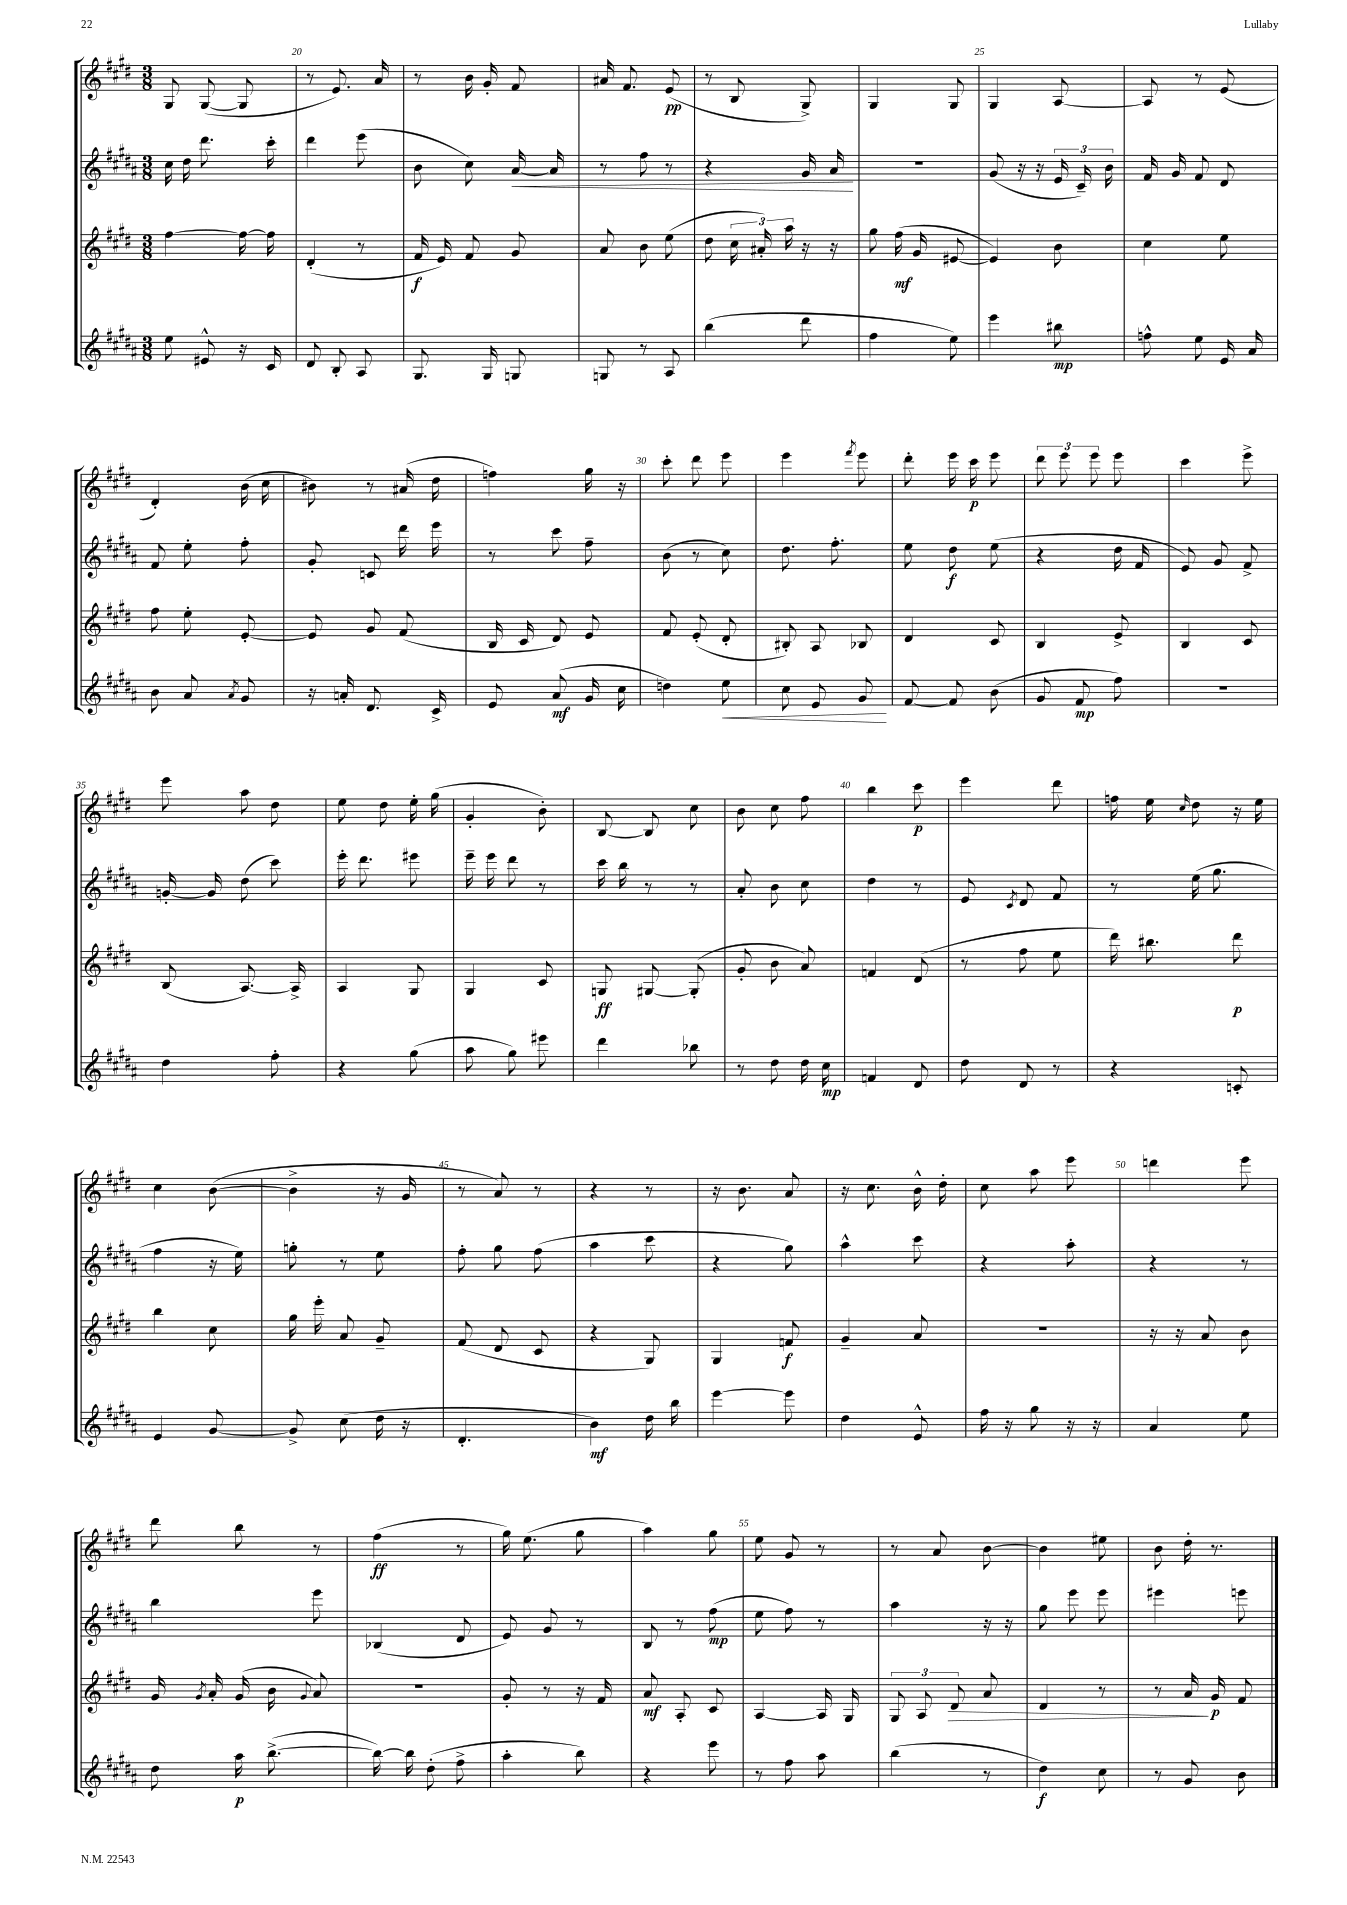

**kern	**kern	**kern	**kern
*staff4	*staff3	*staff2	*staff1
*clefG2	*clefG2	*clefG2	*clefG2
*k[f#c#g#d#a#]	*k[f#c#g#d#]	*k[f#c#g#d#a#]	*k[f#c#g#d#]
*M3/8	*M3/8	*M3/8	*M3/8
8ee	[4ff#	16cc#	8G#
.	.	16dd#	.
8e#^^	.	8.ddd#	([8G#
16r	16ff#_	.	8G#]
16c#	16ff#]	16ccc#'	.
=	=	=	=
8d#	(4d#'	4ddd#	8r
8B'	.	.	8.e)
8A#	8r	(8eee	.
.	.	.	16a
=	=	=	=
8.G#	16f#	8b	8r
.	16e)	.	.
.	8f#	8cc#)	16b
16G#	.	.	16g#'
8G	8g#	[16a#	8f#
.	.	16a#]	.
=	=	=	=
8G	8a	8r	16a#
.	.	.	8.f#
8r	8b	8ff#	.
8A#	(8ee	8r	(8e
=	=	=	=
(4bb	8dd#	4r	8r
.	24cc#	.	8B
.	24a#')	.	.
.	24aa	.	.
8ddd#	16r	16g#	8G#^)
.	16r	16a#	.
=	=	=	=
4ff#	8gg#	4.r	4G#
.	(16ff#	.	.
.	16g#	.	.
8ee)	[8e#	.	8G#
=	=	=	=
4eee	4e#])	(8g#	4G#
.	.	16r	.
.	.	16r	.
8bb#	8b	24e	[8A
.	.	24c#~)	.
.	.	24b	.
=	=	=	=
8ff^^	4cc#	16f#	8A]
.	.	16g#	.
8ee	.	8f#	8r
16e	8ee	8d#	(8e
16a#	.	.	.
=	=	=	=
8b	8ff#	8f#	4d#')
8a#	8ee'	8ee'	.
8qa#	.	.	.
8g#	[8e'	8ff#'	(16b
.	.	.	16cc#
=	=	=	=
16r	8e]	8g#'	8b#)
16a'	.	.	.
8.d#	8g#	8c	8r
.	(8f#	16ddd#	(16a#
16c#^	.	16eee	16dd#
=	=	=	=
8e	16B	8r	4ff)
.	16c#	.	.
(8a#	8d#)	8ccc#	.
16g#	8e	8ff#~	16gg#
16cc#	.	.	16r
=	=	=	=
4dd)	8f#	(8b	8ccc#'
.	(8e'	8r	8ddd#
8ee	8d#'	8cc#)	8eee
=	=	=	=
8cc#	8B#')	8.dd#	4eee
8e	8A	.	.
.	.	8.ff#'	.
.	.	.	8qfff#
8g#	8B-	.	8eee
=	=	=	=
[8f#	4d#	8ee	8ddd#'
8f#]	.	8dd#	16eee
.	.	.	16ccc#
(8b	8c#	(8ee	8eee
=	=	=	=
8g#	4B	4r	12ddd#
.	.	.	12eee
8f#	.	.	.
.	.	.	12eee
8ff#)	8e^	16dd#	8eee
.	.	16f#	.
=	=	=	=
4.r	4B	8e)	4ccc#
.	.	8g#	.
.	8c#	8f#^	8eee^
=	=	=	=
4dd#	(8B	[16g'	8eee
.	.	16g]	.
.	[8.A)	(8dd#	8aa
8ff#'	.	8ccc#)	8dd#
.	16A^]	.	.
=	=	=	=
4r	4A	16eee'	8ee
.	.	8.ddd#	.
.	.	.	8dd#
(8gg#	8G#	8eee#	16ee'
.	.	.	(16gg#
=	=	=	=
8aa#	4G#	16eee~	4g#'
.	.	16eee	.
8gg#)	.	8ddd#	.
8eee#	8c#	8r	8b')
=	=	=	=
4ddd#	8G	16ccc#	[8B
.	.	16bb	.
.	[8G#	8r	8B]
8bb-	(8G#']	8r	8cc#
=	=	=	=
8r	8g#'	8a#'	8b
8dd#	8b	8b	8cc#
16dd#	8a)	8cc#	8ff#
16cc#	.	.	.
=	=	=	=
4f	4f	4dd#	4bb
8d#	(8d#	8r	8ccc#
=	=	=	=
8dd#	8r	8e	4eee
.	.	8qc#	.
8d#	8ff#	8d#	.
8r	8ee	8f#	8ddd#
=	=	=	=
4r	16ddd#)	8r	16ff
.	8.bb#	.	16ee
.	.	.	16qqcc#
.	.	(16ee	8dd#
.	.	8.gg#	.
8c'	8ddd#	.	16r
.	.	.	16ee
=	=	=	=
4e	4bb	4ff#	4cc#
[8g#	8cc#	16r	([8b
.	.	16ee)	.
=	=	=	=
8g#^]	16gg#	8gg'	4b^]
.	16eee'	.	.
(8cc#	8a	8r	.
16dd#	8g#~	8ee	16r
16r	.	.	16g#
=	=	=	=
4.d#'	(8f#	8ff#'	8r
.	8d#	8gg#	8a)
.	8c#	(8ff#	8r
=	=	=	=
4b)	4r	4aa#	4r
16dd#	8G#)	8ccc#	8r
16bb	.	.	.
=	=	=	=
[4eee	4G#	4r	16r
.	.	.	8.b
8eee]	8f	8gg#)	8a
=	=	=	=
4dd#	4g#~	4aa#^^	16r
.	.	.	8.cc#
8e^^	8a	8ccc#	16b^^
.	.	.	16dd#'
=	=	=	=
16ff#	4.r	4r	8cc#
16r	.	.	.
8gg#	.	.	8aa
16r	.	8aa#'	8eee
16r	.	.	.
=	=	=	=
4a#	16r	4r	4ddd
.	16r	.	.
.	8a	.	.
8ee	8b	8r	8eee
=	=	=	=
8dd#	16g#	4bb	8ddd#
.	8qg#	.	.
.	16a'	.	.
16aa#	(16g#	.	8bb
([8.bb^	16b	.	.
.	8qqg#	.	.
.	8a)	8eee	8r
=	=	=	=
16bb_)	4.r	(4B-	(4ff#
16bb]	.	.	.
(8dd#'	.	.	.
8ff#^	.	8d#	8r
=	=	=	=
4aa#'	8g#'	8e)	16gg#)
.	.	.	(8.ee
.	8r	8g#	.
8bb)	16r	8r	8gg#
.	16f#	.	.
=	=	=	=
4r	8a	8B	4aa)
.	8A'	8r	.
8eee	8c#	(8ff#	8gg#
=	=	=	=
8r	[4A	8ee	8ee
8ff#	.	8ff#)	8g#
8aa#	16A]	8r	8r
.	16G#	.	.
=	=	=	=
(4bb	12G#	4aa#	8r
.	12A	.	.
.	.	.	8a
.	12d#	.	.
8r	8a	16r	[8b
.	.	16r	.
=	=	=	=
4dd#)	4d#	8gg#	4b]
.	.	8eee	.
8cc#	8r	8eee	8ee#
=	=	=	=
8r	8r	4eee#	8b
8g#	16a	.	16dd#'
.	16g#	.	8.r
8b	8f#	8eee	.
==	==	==	==
*-	*-	*-	*-
